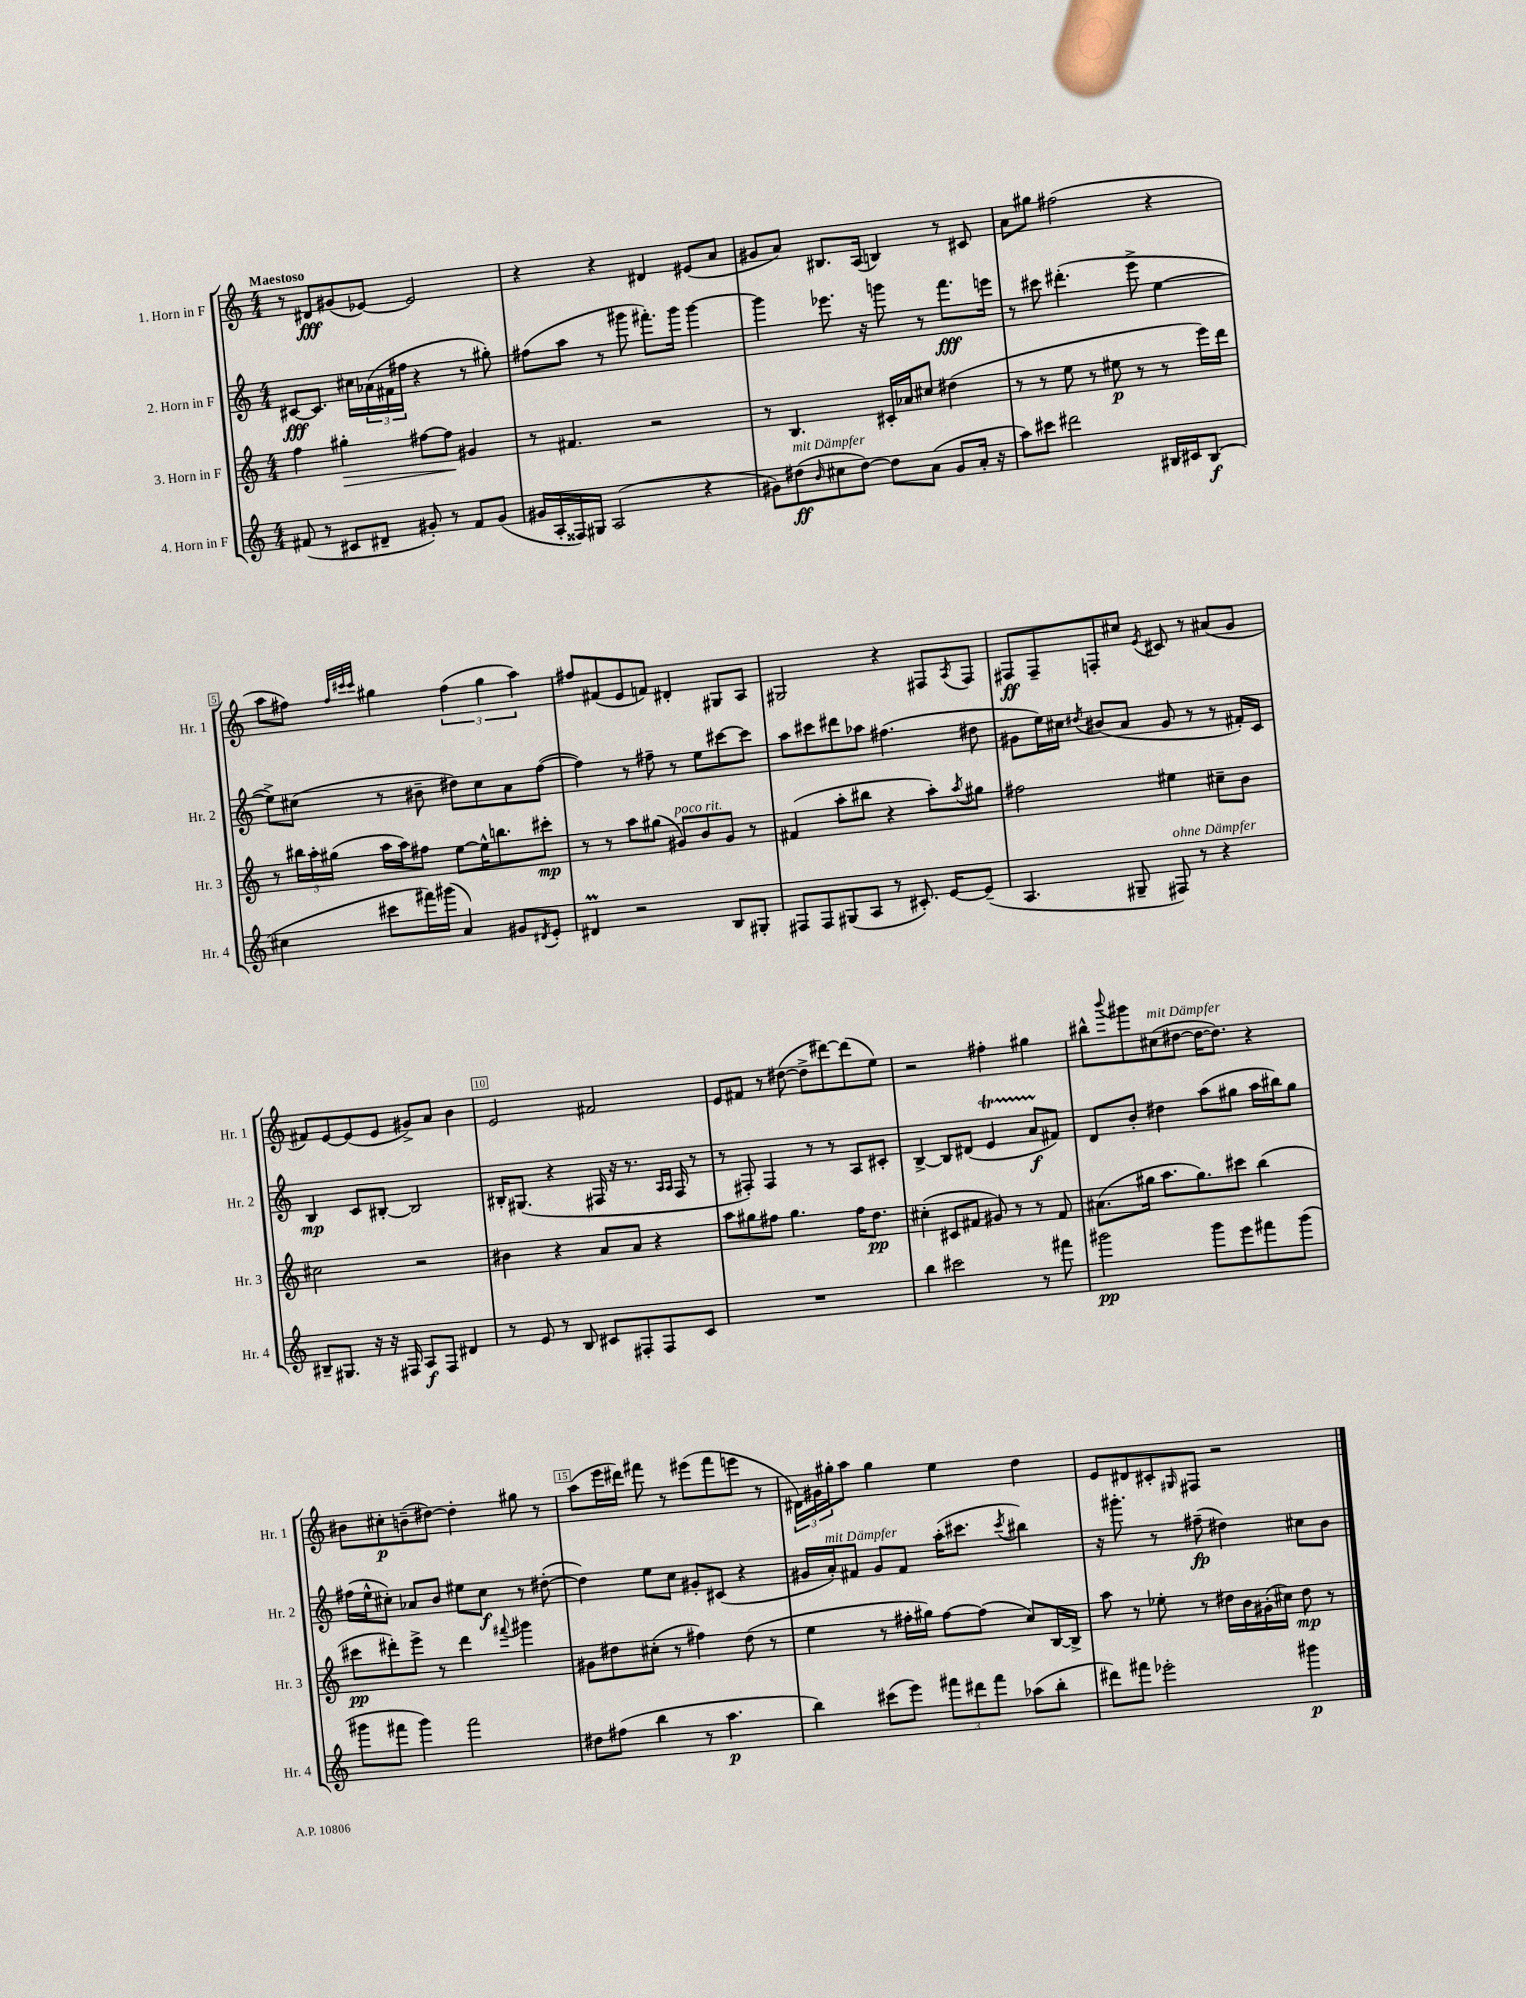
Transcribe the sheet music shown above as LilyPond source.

<<
\new StaffGroup <<
\new Staff = "s0" \with { instrumentName = "1. Horn in F" shortInstrumentName = "Hr. 1" } {
    \clef treble \key c \major \numericTimeSignature \time 4/4 \tempo "Maestoso"
    r8 dis'8\fff gis'8( ees'8~) ees'2 |
    r4 r4 dis'4 eis'8( a'8 |
    gis'8 a'8) bis8. a16( b4) r8 cis'8 |
    a'8 gis''8 fis''2( r4 |
    a''8 fis''8) \grace { fis''32 cis'''32 cis'''32 } gis''4 \tuplet 3/2 { fis''4( gis''4 a''4) } |
    fis''8 fis'8( e'8 f'8) dis'4-. gis8 a8 |
    gis2 r4 fis8 \acciaccatura { a8 } fis8 |
    fis8\ff fis8-- f8-. cis''8 \acciaccatura { e'8 } cis'8 r8 ais'8( g'8 |
    fis'8) e'8~ e'8( e'8 gis'8->) a'8 b'4 |
    e'2 fis'2 |
    e'8 fis'8 r8 dis''8~( dis''8-> dis'''8~) dis'''8( e''8) |
    r2 fis''4-. gis''4 |
    bis''8-^ \appoggiatura { b'''8 } gis'''8 cis''8^\markup { \italic "mit Dämpfer" }( dis''8~ dis''16~ dis''8.) r4 |
    bis'8 cis''8-.\p b'8--( dis''8~) dis''4-. gis''8 r8 |
    a''8( e'''16 dis'''16) fis'''8 r8 eis'''8( fis'''8 e'''8 r8 |
    \tuplet 3/2 { dis'16) gis'16 gis''16-. } a''8 gis''4 e''4 d''4 |
    e'8 dis'8 cis'8-. \grace { gis16 } fis8 r2 \bar "|." |
}
\new Staff = "s1" \with { instrumentName = "2. Horn in F" shortInstrumentName = "Hr. 2" } {
    \clef treble \key c \major \numericTimeSignature \time 4/4
    cis'8~\fff cis'8. cis''16 \tuplet 3/2 { aes'16( fis'16 fis''16 } r4 r8 gis''8-.) |
    fis''8( a''8 r8 gis'''8 fis'''8.-.) gis'''16 gis'''4~ |
    gis'''4 ees'''8. r16 g'''8 r8 f'''8.\fff e'''16 |
    r8 cis'''8 dis'''4.-.( e'''8-> e''4~ |
    e''8->) cis''8( r8 bis'8-- dis''8) cis''8 a'8 f''8~( |
    f''4) r8 fis''8-- r8 e''8 cis'''8~ cis'''8 |
    a''8 cis'''8 dis'''8 aes''8 fis''4.( dis''8 |
    gis'8 e''16) cis''16 \acciaccatura { dis''8 } bis'8( a'8 gis'8 r8 r8 fis'16-.) c'16 |
    b4\mp c'8 bis8~-. bis2 |
    bis16-. gis8.( r4 fis16 r16 r8. \grace { a16 a16 } fis16 r8 |
    r8 fis8-.) fis4 r8 r8 a8 cis'8-. |
    b4~-> b8 dis'8( e'4\startTrillSpan a'8\f fis'8\stopTrillSpan) |
    d'8 b'8-. dis''4 a''8( gis''8 a''16 bis''16) gis''8 |
    fis''16( e''16-^ cis''8-.) aes'8 b'8 eis''8 cis''8\f r8 dis''8~-.( |
    dis''4) e''8 c''8 gis'8-. cis'8( r4 |
    gis'16 a'16-.^\markup { \italic "mit Dämpfer" }) fis'8 gis'8 fis'8 a''16-.( cis'''8. \acciaccatura { cis'''8 } bis''4) |
    r16 gis'''8.-. r8 fis''8--\fp( dis''4) cis''8 b'8 \bar "|." |
}
\new Staff = "s2" \with { instrumentName = "3. Horn in F" shortInstrumentName = "Hr. 3" } {
    \clef treble \key c \major \numericTimeSignature \time 4/4
    f''4 gis''4-.\> fis''8~ fis''8\! gis'4 |
    r8 fis'4. r2 |
    r8 b4. cis'16-. aes'16 cis''8 dis''4( |
    r8 r8 e''8 r8 eis''8\p r8 r8 e'''16) d'''16 |
    r8 \tuplet 3/2 { bis''16 a''16-. gis''16( } a''16 a''16) fis''8 e''8~ e''16-^ b''8. cis'''8-.\mp |
    r8 r8 a''8 gis''8( gis'8^\markup { \italic "poco rit." }) b'8 gis'8 r8 |
    fis'4( a''8-. bis''8 r4 a''8-.) \acciaccatura { a''8 } gis''8 |
    fis''2 eis''4 cis''8-- b'8 |
    cis''2 r2 |
    bis'4 r4 a'8 a'8 r4 |
    a''8 gis''8 fis''8 gis''4. fis''16 d''8.\pp |
    cis''4-.( cis'8 fis'8 gis'8) r8 r8 fis'8 |
    ais'8.( gis''16 a''8. gis''8.) cis'''8 b''4( |
    cis'''8\pp dis'''8-.) e'''8-> r8 dis'''4 \appoggiatura { fis'''8 } gis'''4 |
    gis'8 dis''8 cis''8-.( r8 fis''4) dis''8( r8 |
    e''4 r8 fis''16-. gis''16) fis''8~ fis''8( c''8) b16~ b16-> |
    a''8 r8 ees''8-. r8 dis''16 b'16 gis'16-.( cis''16) dis''8\mp r8 \bar "|." |
}
\new Staff = "s3" \with { instrumentName = "4. Horn in F" shortInstrumentName = "Hr. 4" } {
    \clef treble \key c \major \numericTimeSignature \time 4/4
    fis'8( r8 cis'8 dis'8-- gis'8-.) r8 fis'8 gis'8( |
    gis'16 a16-. fisis16) gis16 a2( r4 |
    gis'8) dis''8\ff^\markup { \italic "mit Dämpfer" }( \grace { b'16 } cis''8 dis''8~) dis''8 a'8( gis'8 a'16-. r16 |
    a''8) cis'''8 dis'''2 bis16 cis'16 bis8\f( |
    cis''4 cis'''8 fis'''16) gis'''16( a'4) gis'8 \acciaccatura { dis'8 } e'8-. |
    dis'4\prall r2 b8 gis8-. |
    fis8 fis8 gis8( a8 r8 cis'8.-.) e'16~ e'8--( |
    a4. gis8-- fis8^\markup { \italic "ohne Dämpfer" }) r8 r4 |
    bis8-- gis8. r16 r16 fis16 a8\f fis8 dis'4 |
    r8 e'8 r8 b8 cis'8 fis8-. fis8 cis'8 |
    R1 |
    b''4 cis'''2 r8 fis'''8 |
    gis'''2\pp gis'''8 e'''8 fis'''8 gis'''8( |
    gis'''8 fis'''8 gis'''4) fis'''2 |
    dis''8 fis''8( b''4 r8 a''4.\p |
    b''4) cis'''8( e'''8) \tuplet 3/2 { fis'''8 dis'''8 fis'''8 } aes''8( b''8-. |
    dis'''8) fis'''8 ees'''2-. gis'''4\p \bar "|." |
}
>>
>>
\layout { \context { \Score \override BarNumber.break-visibility = ##(#f #t #t) barNumberVisibility = #(every-nth-bar-number-visible 5) \override BarNumber.stencil = #(make-stencil-boxer 0.1 0.3 ly:text-interface::print) } }
